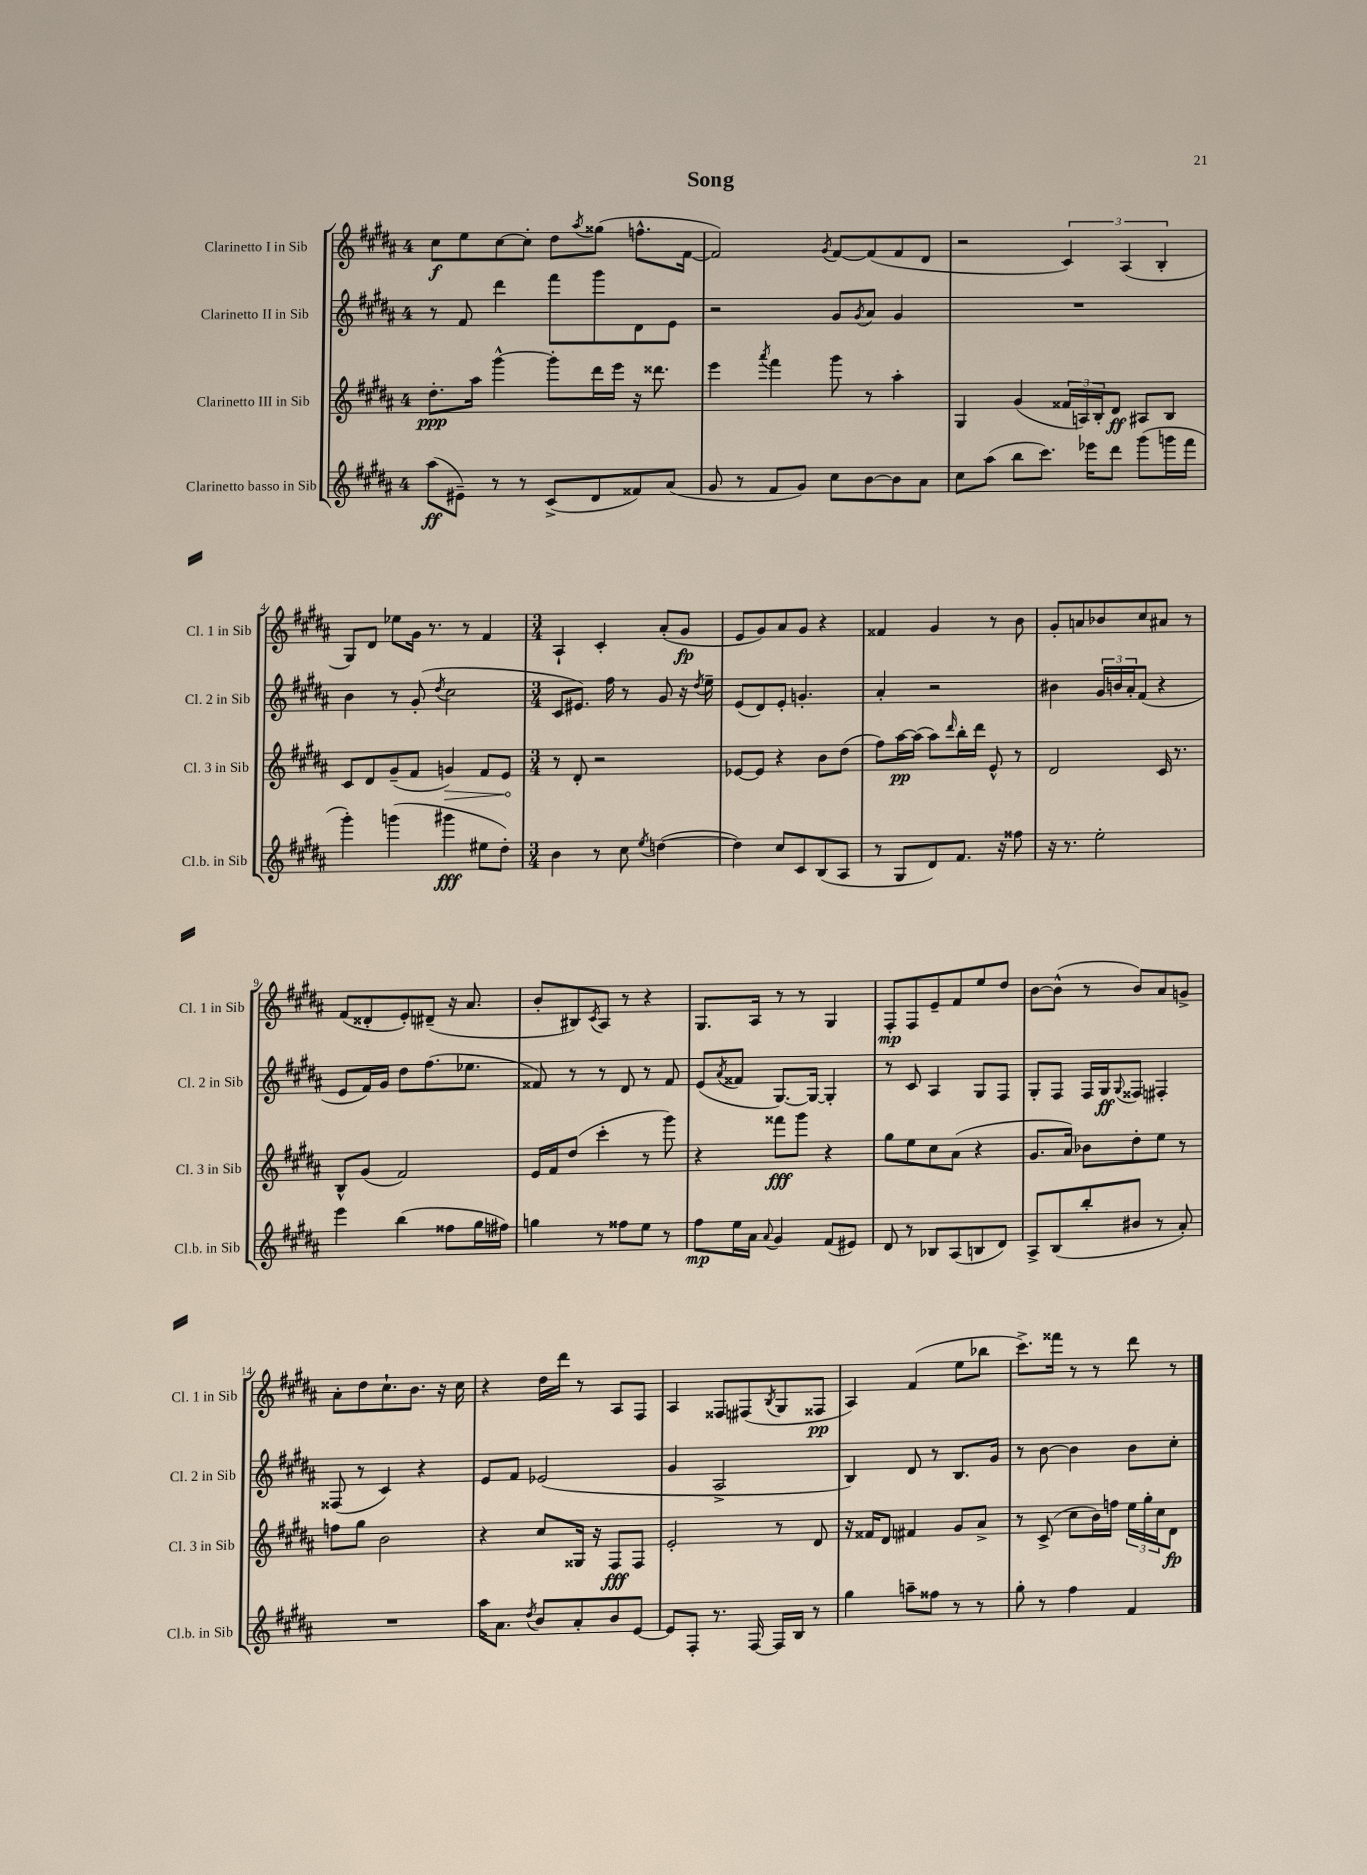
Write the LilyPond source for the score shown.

\header { title = "Song" }
<<
\new StaffGroup <<
\new Staff = "s0" \with { instrumentName = "Clarinetto I in Sib" shortInstrumentName = "Cl. 1 in Sib" } {
    \clef treble \key b \major \once \override Staff.TimeSignature.style = #'single-digit \time 4/4
    cis''8\f e''8 cis''8~ cis''8-. dis''8 \acciaccatura { ais''8 } gisis''8( f''8.-^ fis'16~ |
    fis'2) \acciaccatura { gis'8 } fis'8~ fis'8( fis'8 dis'8 |
    r2 \tuplet 3/2 { cis'4) ais4( b4-. } |
    gis8) dis'8 ees''8 gis'16 r8. r8 fis'4 |
    \numericTimeSignature \time 3/4 ais4-! cis'4-. ais'8-.( gis'8\fp |
    e'8 gis'8) ais'8 gis'8 r4 |
    fisis'4 gis'4 r8 b'8 |
    gis'8-. a'8 bes'8 cis''8 ais'8 r8 |
    fis'8( disis'8-. e'8-.) dis'8--( r16 ais'8. |
    b'8-. bis8) \acciaccatura { cis'8 } ais8 r8 r4 |
    gis8. ais16 r8 r8 gis4 |
    fis8-.\mp fis8 e'8-- fis'8 e''8 dis''8 |
    b'8~ b'8-^( r8 b'8) ais'8 g'8-> |
    ais'8-. dis''8 cis''8.-! b'8. r16 cis''16 |
    r4 dis''16 dis'''16 r8 ais8 fis8 |
    ais4 fisis8 fis8( \acciaccatura { b8 } gis8 fisis8\pp |
    ais4) fis'4( e''8 bes''8 |
    cis'''8.->) fisis'''16 r8 r8 dis'''8 r8 \bar "|." |
}
\new Staff = "s1" \with { instrumentName = "Clarinetto II in Sib" shortInstrumentName = "Cl. 2 in Sib" } {
    \clef treble \key b \major \once \override Staff.TimeSignature.style = #'single-digit \time 4/4
    r8 fis'8 dis'''4 fis'''8 gis'''8 dis'8 e'8 |
    r2 gis'8 \acciaccatura { gis'8 } ais'8 gis'4 |
    R1 |
    b'4 r8 gis'8-.( \acciaccatura { dis''8 } cis''2 |
    \numericTimeSignature \time 3/4 cis'8 eis'8.) fis''16 r8 gis'8 r16 \acciaccatura { dis''8 } e''16-- |
    e'8( dis'8) e'8-. g'4.-. |
    ais'4-. r2 |
    bis'4 \tuplet 3/2 { gis'16 b'16 ais'16-. } fis'8( r4 |
    e'8 fis'16) gis'16 dis''8 fis''8.( ees''8. |
    fisis'8) r8 r8 dis'8 r8 fisis'8 |
    e'8( \acciaccatura { ais'8 } fisis'8 gis8.~) gis16~ gis4-. |
    r8 cis'8 ais4 gis8 fis8 |
    gis8-. fis8 fis16 gis16\ff \appoggiatura { gis8 } fisis8 fis4-. |
    fisis8( r8 cis'4) r4 |
    e'8 fis'8 ees'2( |
    gis'4 ais2-> |
    b4) dis'8 r8 b8. gis'16 |
    r8 b'8~ b'4 b'8 cis''8-. \bar "|." |
}
\new Staff = "s2" \with { instrumentName = "Clarinetto III in Sib" shortInstrumentName = "Cl. 3 in Sib" } {
    \clef treble \key b \major \once \override Staff.TimeSignature.style = #'single-digit \time 4/4
    dis''8.-.\ppp ais''16 gis'''4~-^ gis'''8-. dis'''16 e'''16 r16 disis'''8. |
    e'''4 \acciaccatura { ais'''8 } fis'''4 gis'''8 r8 ais''4-. |
    gis4 gis'4( \tuplet 3/2 { fisis'16 a16) b16-. } dis'8\ff ais8 b8 |
    cis'8 dis'8 gis'8--( fis'8 \once \override Hairpin.circled-tip = ##t g'4\>) fis'8 e'8\! |
    \numericTimeSignature \time 3/4 r8 dis'8-. r2 |
    ees'8~ ees'8 r4 b'8 dis''8( |
    fis''8) ais''16~\pp ais''16( ais''8) \grace { dis'''16 } b''16-. dis'''16 e'8-^ r8 |
    dis'2 cis'16 r8. |
    b8-^ gis'8( fis'2) |
    e'16 fis'16 dis''8( cis'''4-. r8 gis'''8) |
    r4 fisis'''8\fff gis'''8 r4 |
    gis''8 e''8 cis''8 ais'8( r4 |
    gis'8. ais'16) bes'8 dis''8-. e''8 r8 |
    f''8 gis''8 b'2 |
    r4 cis''8 gisis16 r16 fis8\fff fis8 |
    e'2-. r8 dis'8 |
    r16 fisis'16 dis'8 fis'4 gis'8 ais'8-> |
    r8 cis'8->( cis''8 b'16) f''16 \tuplet 3/2 { e''16 gis''16-. cis''16 } dis'8\fp \bar "|." |
}
\new Staff = "s3" \with { instrumentName = "Clarinetto basso in Sib" shortInstrumentName = "Cl.b. in Sib" } {
    \clef treble \key b \major \once \override Staff.TimeSignature.style = #'single-digit \time 4/4
    ais''8\ff( eis'8--) r8 r8 cis'8->( dis'8 fisis'8) ais'8( |
    gis'8 r8 fis'8 gis'8) cis''8 b'8~ b'8 ais'8 |
    cis''8 ais''8( b''8 cis'''8.) ees'''16 dis'''8 gis'''8( g'''16 fis'''16 |
    gis'''4-.) g'''4( gis'''4\fff eis''8 dis''8-.) |
    \numericTimeSignature \time 3/4 b'4 r8 cis''8 \acciaccatura { e''8 } d''4~( |
    d''4) cis''8 cis'8 b8( ais8 |
    r8 gis8 dis'8) fis'8. r16 fisis''8 |
    r16 r8. e''2-. |
    e'''4 b''4( fisis''8 gis''16 fis''16) |
    g''4 r8 fisis''8 e''8 r8 |
    fis''8\mp e''16 ais'16 \appoggiatura { ais'8 } gis'4 fis'8( eis'8) |
    dis'8 r8 bes8 ais8( b8 dis'8) |
    ais8-> b8( b''8-. bis'8 r8 ais'8-.) |
    R2. |
    ais''16 ais'8. \acciaccatura { dis''8 } b'8 ais'8-. b'8 e'8~ |
    e'8 fis8-. r8. fis16~ fis16 b16 r8 |
    gis''4 a''8-- fisis''8 r8 r8 |
    gis''8-. r8 fis''4 fis'4 \bar "|." |
}
>>
>>
